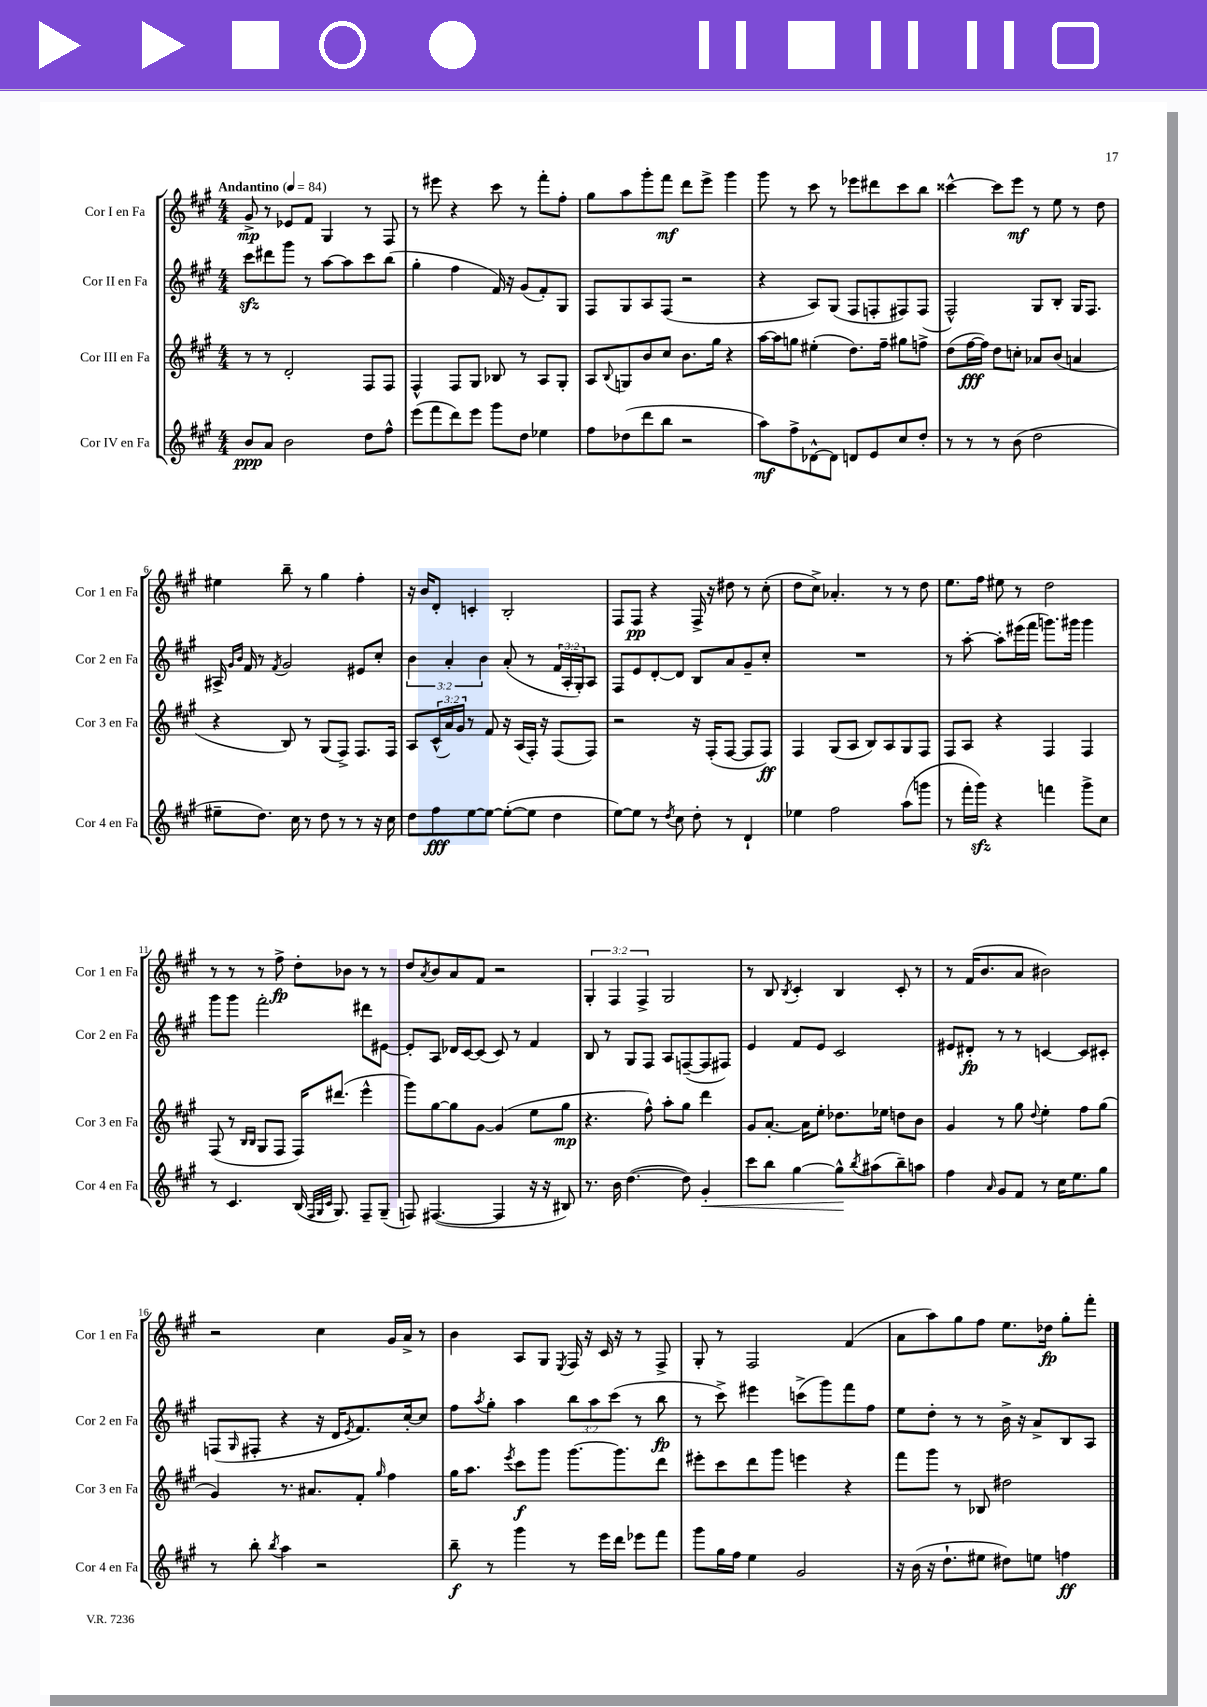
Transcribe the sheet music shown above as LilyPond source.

<<
\new StaffGroup <<
\new Staff = "s0" \with { instrumentName = "Cor I en Fa" shortInstrumentName = "Cor 1 en Fa" } {
    \clef treble \key a \major \numericTimeSignature \time 4/4 \override Staff.TupletNumber.text = #tuplet-number::calc-fraction-text \tempo "Andantino" 4 = 84
    gis'8->\mp r8 ees'8 fis'8 gis4 r8 fis8 |
    r8 eis'''8 r4 cis'''8 r8 fis'''8-. fis''8-. |
    gis''8 a''8 gis'''8-. fis'''8\mf d'''8 e'''8-> gis'''4 |
    gis'''8 r8 cis'''8 r8 ees'''8 dis'''8 cis'''8 b''8 |
    cisis'''4~-^ cisis'''8 e'''8\mf r8 e''8 r8 d''8 |
    eis''4 b''8-- r8 gis''4 fis''4-. |
    r16 b'16 d'8-. c'4-. b2-. |
    fis8 fis8\pp r4 fis16-> r16 dis''8 r8 cis''8-.( |
    d''8 cis''8->) aes'4.-. r8 r8 d''8 |
    e''8. fis''16 eis''8 r8 d''2 |
    r8 r8 r8 fis''8->\fp d''8-. bes'8 r8 r8 |
    d''8 \acciaccatura { a'8 } b'8 a'8 fis'8 r2 |
    \tuplet 3/2 { gis4-. fis4 fis4-> } gis2 |
    r8 b8 \acciaccatura { b8 } cis'4-. b4 cis'8-. r8 |
    r8 fis'16( b'8. a'8 bis'2) |
    r2 cis''4 gis'16 a'16-> r8 |
    b'4 a8 gis8 \acciaccatura { e8 } fis16 r16 cis'16 r16 r8 fis8-> |
    gis8-. r8 fis2 fis'4( |
    a'8 a''8) gis''8 fis''8 e''8. des''16\fp gis''8-. fis'''8-. \bar "|." |
}
\new Staff = "s1" \with { instrumentName = "Cor II en Fa" shortInstrumentName = "Cor 2 en Fa" } {
    \clef treble \key a \major \numericTimeSignature \time 4/4 \override Staff.TupletNumber.text = #tuplet-number::calc-fraction-text
    cis'''8\sfz dis'''8 gis'''8 r8 a''8~ a''8 cis'''8 b''8( |
    gis''4-. fis''4 fis'16) r16 gis'8( fis'8-.) gis8 |
    fis8 gis8 a8 fis8( r2 |
    r4 a8) gis8( fis8 f8-. fis8) fis8( |
    fis2-^) gis8 b8-. gis16 fis8. |
    ais16-> \grace { gis'16 b'16 } fis'16 r8 \acciaccatura { fis'8 } gis'2 eis'8 cis''8-. |
    \tuplet 3/2 { b'4 a'4-. b'4 } a'8-.( r8 \tuplet 3/2 { fis'16 a16-. gis16-.) } a8 |
    fis8 e'8 d'8~-. d'8 b8 a'8 gis'8-- cis''8-. |
    R1 |
    r8 a''8~-. a''8-. eis'''16( fis'''16 g'''8.) gis'''16 gis'''4 |
    gis'''8 gis'''8 fis'''2-. dis'''8 eis'8~ |
    eis'8-. a8 des'16 cis'16~ cis'8( cis'8) r8 fis'4 |
    b8 r8 gis8 fis8 a8 f8~--( f8 fis8) |
    e'4 fis'8 e'8 cis'2 |
    eis'8 dis'8-.\fp r8 r8 c'4~ c'8 cis'8-. |
    f8( \grace { gis16 } fis8-. r4 r16 d'16 \acciaccatura { e'8 } fis'8.) cis''16~-. cis''8 |
    fis''8 \acciaccatura { a''8 } gis''8-. a''4 \tuplet 3/2 { b''8 a''8 cis'''8( } r8 b''8\fp |
    r8 cis'''8->) eis'''4 c'''8->( gis'''8) fis'''8 fis''8 |
    e''8 d''8-. r8 r8 b'16-> r16 a'8-> b8 a8 \bar "|." |
}
\new Staff = "s2" \with { instrumentName = "Cor III en Fa" shortInstrumentName = "Cor 3 en Fa" } {
    \clef treble \key a \major \numericTimeSignature \time 4/4 \override Staff.TupletNumber.text = #tuplet-number::calc-fraction-text
    r8 r8 d'2-. fis8 fis8 |
    fis4-^ fis8 gis8 bes8 r8 a8 gis8-. |
    a8 \appoggiatura { b8 } g8 b'8 cis''8 b'8. gis''16 r4 |
    a''16~ a''16 g''8 eis''4-.( d''8.) fis''16-- gis''8 f''8-> |
    d''8( fis''16~\fff fis''16) d''8 c''8-. aes'8 b'8( a'4 |
    r4 b8) r8 gis8( fis8->) fis8. fis16 |
    a8 \tuplet 3/2 { cis'16-^( a'16) gis'16 } r8 fis'8 r16 a16( fis16-.) r16 fis8( fis8) |
    r2 r16 fis16-.( fis8~ fis8 fis8\ff) |
    fis4 gis8( a8 b8) a8 gis8 fis8 |
    fis8 a8 r4 fis4 fis4 |
    fis8( r8 \grace { b16 b16 } gis8 fis8 fis16) dis'''8.( e'''4-^ |
    gis'''8) gis''8~ gis''8 gis'8~ gis'4( e''8 gis''8\mp |
    r4. fis''8-^) a''8-. gis''8 d'''4 |
    gis'8 a'8.~-. a'16 e''8-. des''8. ees''16 d''8 b'8 |
    gis'4 r8 gis''8 \appoggiatura { d''8 } e''4-. fis''8 gis''8( |
    gis'4) r8. ais'8. fis'8-. \grace { gis''16 } fis''4 |
    gis''16 a''8. \acciaccatura { e'''8 } cis'''8\f gis'''8 gis'''8.~ gis'''8. d'''8 |
    eis'''8-. cis'''8 d'''8 gis'''8 e'''4 r4 |
    fis'''8 gis'''8 r8 bes8 dis''2 \bar "|." |
}
\new Staff = "s3" \with { instrumentName = "Cor IV en Fa" shortInstrumentName = "Cor 4 en Fa" } {
    \clef treble \key a \major \numericTimeSignature \time 4/4
    b'8\ppp a'8 b'2 d''8 fis''8-^ |
    e'''8( fis'''8 d'''8) e'''8 gis'''8 d''8 ees''4 |
    fis''8 des''8( d'''8 b''8 r2 |
    a''8\mf) fis''8-> des'8~-^ des'8 d'8 e'8 cis''8 d''8-. |
    r8 r8 r8 b'8( d''2 |
    eis''8-- d''8.) cis''16 r8 d''8 r8 r8 r16 cis''16 |
    d''8 fis''8\fff e''8~ e''8~ e''8~-.( e''8 d''4 |
    e''8~) e''8 r8 \acciaccatura { d''8 } cis''8 d''8-. r8 d'4-! |
    ees''4 fis''2 a''8( g'''8 |
    r8 fis'''16-. gis'''16\sfz) r4 f'''4 gis'''8-> cis''8 |
    r8 cis'4. b16( \grace { fis32 gis32 cis'32 } gis8.) fis8-- gis8--( |
    f8) fis4.~( fis4 r16 r16 bis8) |
    r8. b'16 d''4.~( d''8) gis'4-.\< |
    cis'''8 b''8 gis''4~ gis''8-^\! \acciaccatura { b''8 } ais''8( b''8--) a''8 |
    fis''4 \grace { a'16 } gis'8 fis'8 r8 cis''16 e''8. gis''8 |
    r8 b''8-. \acciaccatura { b''8 } a''4 r2 |
    b''8--\f r8 gis'''4 r8 e'''16 d'''16 ees'''8 fis'''8 |
    gis'''8 gis''16 fis''16 e''4 gis'2 |
    r16 b'16( r16 d''8.-! eis''8 dis''8) e''8 f''4\ff \bar "|." |
}
>>
>>
